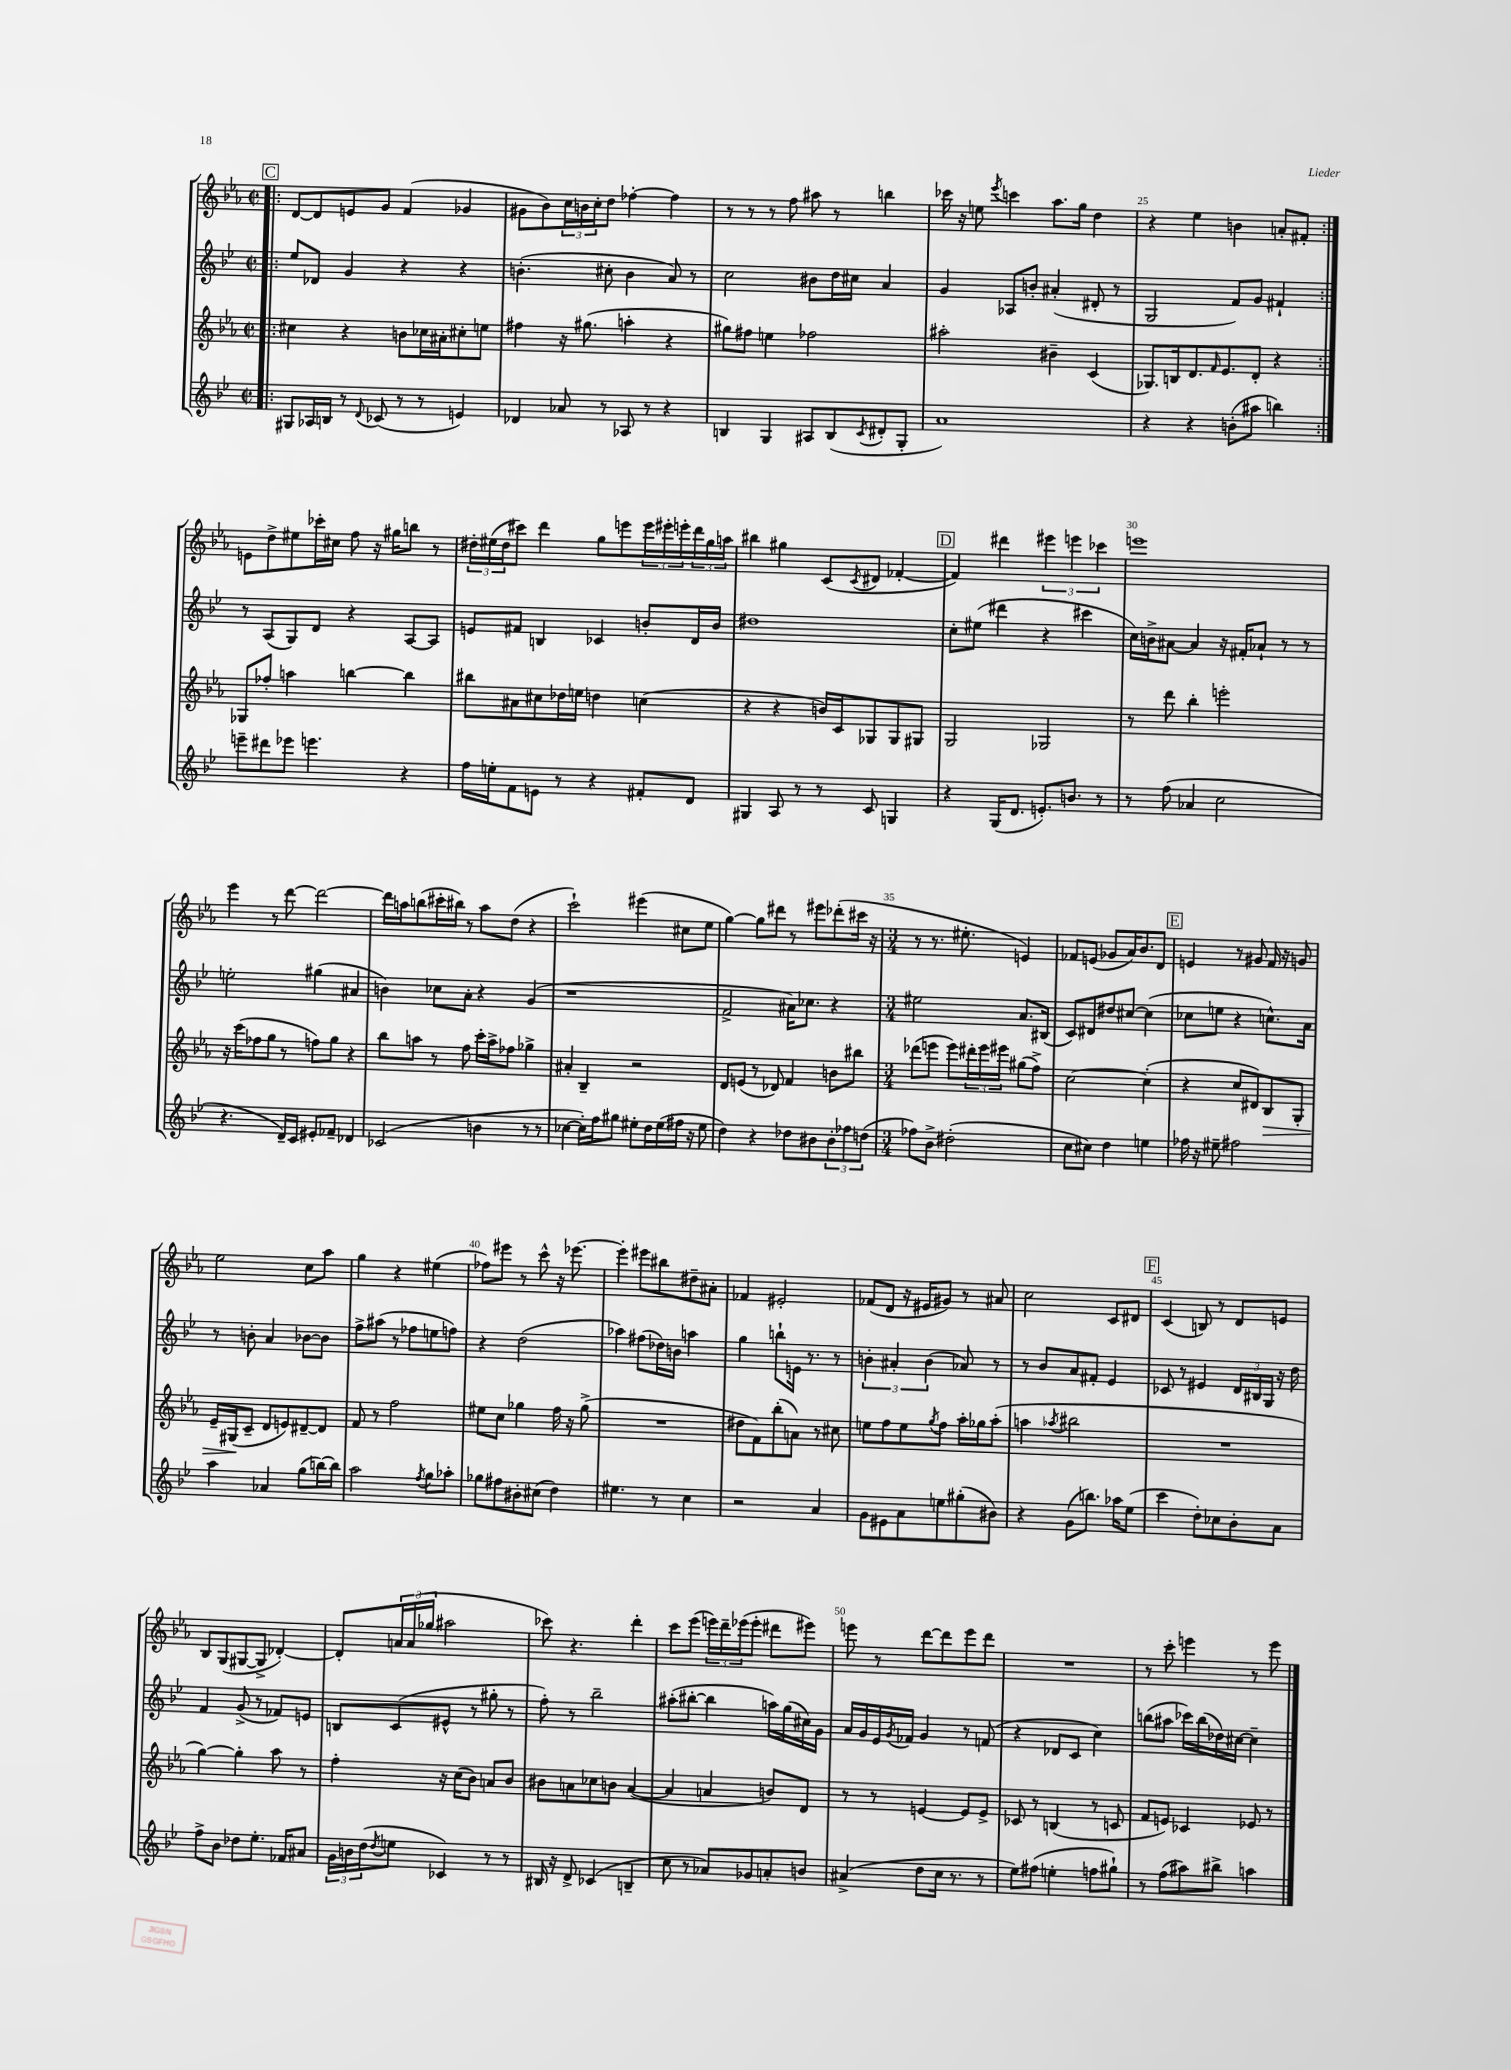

**kern	**kern	**kern	**kern
*staff4	*staff3	*staff2	*staff1
*clefG2	*clefG2	*clefG2	*clefG2
*k[b-e-]	*k[b-e-a-]	*k[b-e-]	*k[b-e-a-]
*M2/2	*M2/2	*M2/2	*M2/2
*met(c|)	*met(c|)	*met(c|)	*met(c|)
=!|:	=!|:	=!|:	=!|:
8G#	4cc#	8ee-	[8d
16A-	.	8d-	8d]
16B	.	.	.
8r	4r	4g	8e
8qqd	.	.	.
(8c-	.	.	8g
8r	8b	4r	(4f
8r	16cc-	.	.
.	16a#'	.	.
4e)	8cc#'	4r	4g-
.	8ee	.	.
=	=	=	=
4d-	4ff#	(4.b'	8g#
.	.	.	8b-)
8a-	16r	.	24cc
.	.	.	24b
.	(8.gg#	.	.
.	.	.	24cc'
8r	.	8cc#'	8dd
8A-	4aa'	4b	[4ff-'
8r	.	.	.
4r	4r	8a)	4ff-]
.	.	8r	.
=	=	=	=
4B	8gg#)	2cc	8r
.	8ff#	.	8r
4G	4ee	.	8r
.	.	.	8ff
8A#	2ff-	8b#	8aa#
(8B	.	16dd	8r
.	.	16cc#	.
8qc	.	.	.
8d#'	.	4a	4bb
8G'	.	.	.
=	=	=	=
1a)	2aa#'	4g	16ccc-
.	.	.	16r
.	.	.	8ee
.	.	.	8qeee-
.	.	8A-	4ccc
.	.	8b'	.
.	4b#~	(4a#'	8.aa-
.	.	.	16gg
.	(4c	8d#'	4dd
.	.	8r	.
=	=	=	=
4r	8.G-)	2G	4r
.	16B	.	.
4r	8.d	.	4ee-
.	16qqf	.	.
.	8.e-	.	.
(8b'	.	8f)	4b
8aa#	8d'	8g	.
4bb)	4r	4f#`	8a'
.	.	.	8f#'
=:|!	=:|!	=:|!	=:|!
8eee~	8G-	8r	8e
8ddd#	8ff-'	(8A	8dd^
8eee-	4aa	8G)	8ee#
4.eee	.	8d	16ccc-'
.	.	.	16cc#
.	[4bb	4r	8ff
.	.	.	16r
.	.	.	16gg#
4r	4bb]	[8A	8bb
.	.	8A]	8r
=	=	=	=
16ff	8bb#	8e	24dd#'
.	.	.	(24ee#
16ee'	.	.	.
.	.	.	24dd#
8f	8a#	8f#	8ccc#)
8e	8cc#	4B	4ddd
8r	16dd-	.	.
.	16ee	.	.
4r	4dd	4c-	8gg
.	.	.	8eee
8f#'	(4cc	8b'	24eee
.	.	.	24eee#'
.	.	.	24eee'
8d	.	16d	24ddd
.	.	.	24gg
.	.	16b	.
.	.	.	24aa
=	=	=	=
4G#	4r	1dd#	4bb#
8A	4r	.	4gg#
8r	.	.	.
8r	16b)	.	(8c
.	16c	.	.
.	.	.	8qc
8c	8G-	.	8d#
4G	8G-	.	[4f-'
.	8G#	.	.
=	=	=	=
4r	2G	8cc'	4f-])
.	.	(8ee#	.
(16G	.	4ddd#	4ddd#
8.d	.	.	.
8.e')	2G-	4r	6eee#
.	.	.	6eee
8.b	.	.	.
.	.	4ccc#	.
.	.	.	6ccc-
8r	.	.	.
=	=	=	=
8r	8r	16cc)	1eee
.	.	16b^	.
(8ff	8ddd	[8a#	.
4a-	4bb-'	4a#]	.
2cc	2eee'	16r	.
.	.	16f#'	.
.	.	8a-`	.
.	.	8r	.
.	.	8r	.
=	=	=	=
4.r	16r	2ee'	4eee-
.	(16ccc	.	.
.	8ff-	.	.
.	8gg	.	8r
16d~)	8r	.	[8ddd
16c	.	.	.
8e#'	8ff)	(4gg#	2ddd_
8f-~	8gg	.	.
4d-	4r	4a#	.
=	=	=	=
(2c-	8bb-	4b)	16ddd]
.	.	.	16aa
.	8aa	.	(8bb
.	8r	8cc-	16ccc#'
.	.	.	16bb#)
.	8ff	8a'	8r
4b	16ccc'	4r	8aa
.	16aa^	.	.
.	8ff-	.	(8dd
8r	4gg-^	(4g	4r
8r	.	.	.
=	=	=	=
[4cc-	4a#'	1r	2ccc`)
16cc-'])	4B-~	.	.
16ff	.	.	.
8gg#	.	.	.
8ee#'	2r	.	(4eee#
16dd	.	.	.
(16ee#	.	.	.
16ff#	.	.	8cc#
16r	.	.	.
8ee#	.	.	8ee-
=	=	=	=
4dd)	8d	2f^	[4gg)
.	(8e	.	.
4r	8r	.	8gg]
.	8d-)	.	8ddd#
8dd-	4f	16a#)	8r
.	.	8.cc-	.
8b#	.	.	8eee#
12b#'	8b	4r	(8ddd-'
12ff-	.	.	.
.	8bb#	.	16ccc#
(12dd	.	.	.
.	.	.	16r
=	=	=	=
*M3/4	*M3/4	*M3/4	*M3/4
8ff-)	(8ddd-	2ee#	8r
8b-^	8eee	.	8.r
(2dd#'	8eee)	.	.
.	.	.	8.ee#'
.	24ddd#'	.	.
.	24eee	.	.
.	24eee#	.	.
.	(8gg#	8.a	4e)
.	8ff^)	.	.
.	.	(16B#	.
=	=	=	=
8cc	[2cc	8c)	8f-
8cc#)	.	8d#	(8e
4dd	.	8dd#	8g-
.	.	[8cc#	16a-)
.	.	.	8.b-
4ee	(4cc']	(4cc#]	.
.	.	.	8d
=	=	=	=
16ff-	4r	8cc-	4e
16r	.	.	.
8ee#~	.	8ee	.
2ff#	8cc	4r	8r
.	8d#)	.	8g#
.	8B-	8.cc^^)	16f
.	.	.	16r
.	8G'	.	8g
.	.	16a	.
=	=	=	=
4aa	16e-~	8r	2ee-
.	(16G#	.	.
.	8c~	8b'	.
4a-	8d	4a	.
.	8e)	.	.
(8gg	[8d#~	[8b-	8cc
[16bb)	8d#]	8b-]	8aa-
16bb]	.	.	.
=	=	=	=
2aa	8f	8ff^	4gg
.	8r	(8aa#	.
.	2ff	8r	4r
.	.	8ff-	.
8qff	.	.	.
8gg	.	8ee	(4ee#
8aa-'	.	8ff)	.
=	=	=	=
8gg-	8ee#	4r	8ff-)
8ff#	8cc	.	8eee#
8b#'	4gg-	(2dd	8r
(8cc#	.	.	8ccc^^
4dd)	16ff	.	16r
.	16r	.	[8.eee-
.	(8gg-^	.	.
=	=	=	=
4.ee#	2.r	4aa-)	4eee-']
.	.	(8ff#	8eee#
8r	.	16dd-)	8bb#
.	.	16b	.
4cc	.	4aa	8dd#~
.	.	.	8a#'
=	=	=	=
2r	8dd#	4gg	4f-
.	8f)	.	.
.	(8bb-'	8bb`	2e#'
.	8a)	16e	.
.	.	8.r	.
4a	8r	.	.
.	8cc#	8r	.
=	=	=	=
8g	8ee	6b'	(8f-
8e#	8ff	.	8d
.	.	6a#'	.
8a	8ee	.	16r
.	.	.	16e#
.	.	(6b	.
.	8qgg	.	.
8ee	8ff	.	8g#)
(8gg#'	16aa-'	8a-)	8r
.	16gg-	.	.
8b#)	(8aa-'	8r	8a#
=	=	=	=
4r	4aa	8r	2cc
.	.	8b-	.
.	8qaa-	.	.
(8g	2bb#	8a	.
8.bb)	.	8f#'	.
.	.	4e-	8c
16aa-	.	.	.
(8ee-	.	.	8d#
=	=	=	=
4ccc	2.r	8c-	(4c
.	.	8r	.
8dd')	.	4e#	8B)
8cc-	.	.	8r
8b-'	.	24d	8d
.	.	24B#	.
.	.	24G	.
8a	.	16r	8e
.	.	16dd	.
=	=	=	=
8ff^	[4gg)	4f	8B-
8b-	.	.	(8G
8dd-	4gg']	(8g^	[8G#
8.ee-'	.	8r	8G#^]
.	8aa-	8f-)	[4d-')
16f-	.	.	.
8a#	8r	8e	.
=	=	=	=
24g	4ff'	8B	8d-']
24b	.	.	.
(24dd	.	.	.
8qdd	.	.	.
8ee	.	(8c	24a
.	.	.	(24a
.	.	.	24gg-
4c-)	16r	8e#^^	2aa#
.	(16cc	.	.
.	8b-)	8r	.
8r	8a	8gg#'	.
8r	8b-	8r	.
=	=	=	=
16B#	8b#	8ff')	8ccc-)
16r	.	.	.
8d^	8a	8r	4.r
(4c-	8cc-	2bb-~	.
.	8b	.	.
4B~	([4a	.	4ddd'
=	=	=	=
8cc	4a]	(8aa#'	8ccc
8r	.	[8bb#'	(8eee-
8a-)	4a	4bb#]	24eee)
.	.	.	24ddd~
.	.	.	(24eee-
8g-	.	.	8eee-'
8a'	8b)	16aa)	8ddd#
.	.	(16gg	.
8b	8d	16cc#)	8eee#)
.	.	16g	.
=	=	=	=
(4a#^	8r	16a	8eee
.	.	16g	.
.	8r	16e-	8r
.	.	8qg	.
.	.	16f-	.
8dd	[4e	4g	[8ddd
16cc	.	.	8ddd]
8.r	.	.	.
.	8e]	8r	8eee
8r	8e^	(8f	8ddd
=	=	=	=
8ee-)	8c-	4r	2.r
(8ff#	8r	.	.
4ee'	(4B	8d-	.
.	.	8c	.
8ff	8r	4cc)	.
8gg#`)	8c	.	.
=	=	=	=
8r	8f	(8bb	8r
(8ff	8e)	8aa#	8ccc'
8aa#)	4c-	16ccc-)	4eee
.	.	(16bb	.
8bb#^	.	16dd-)	.
.	.	[16cc#	.
4aa	8e-	4cc#~]	8r
.	8r	.	8eee
==	==	==	==
*-	*-	*-	*-
